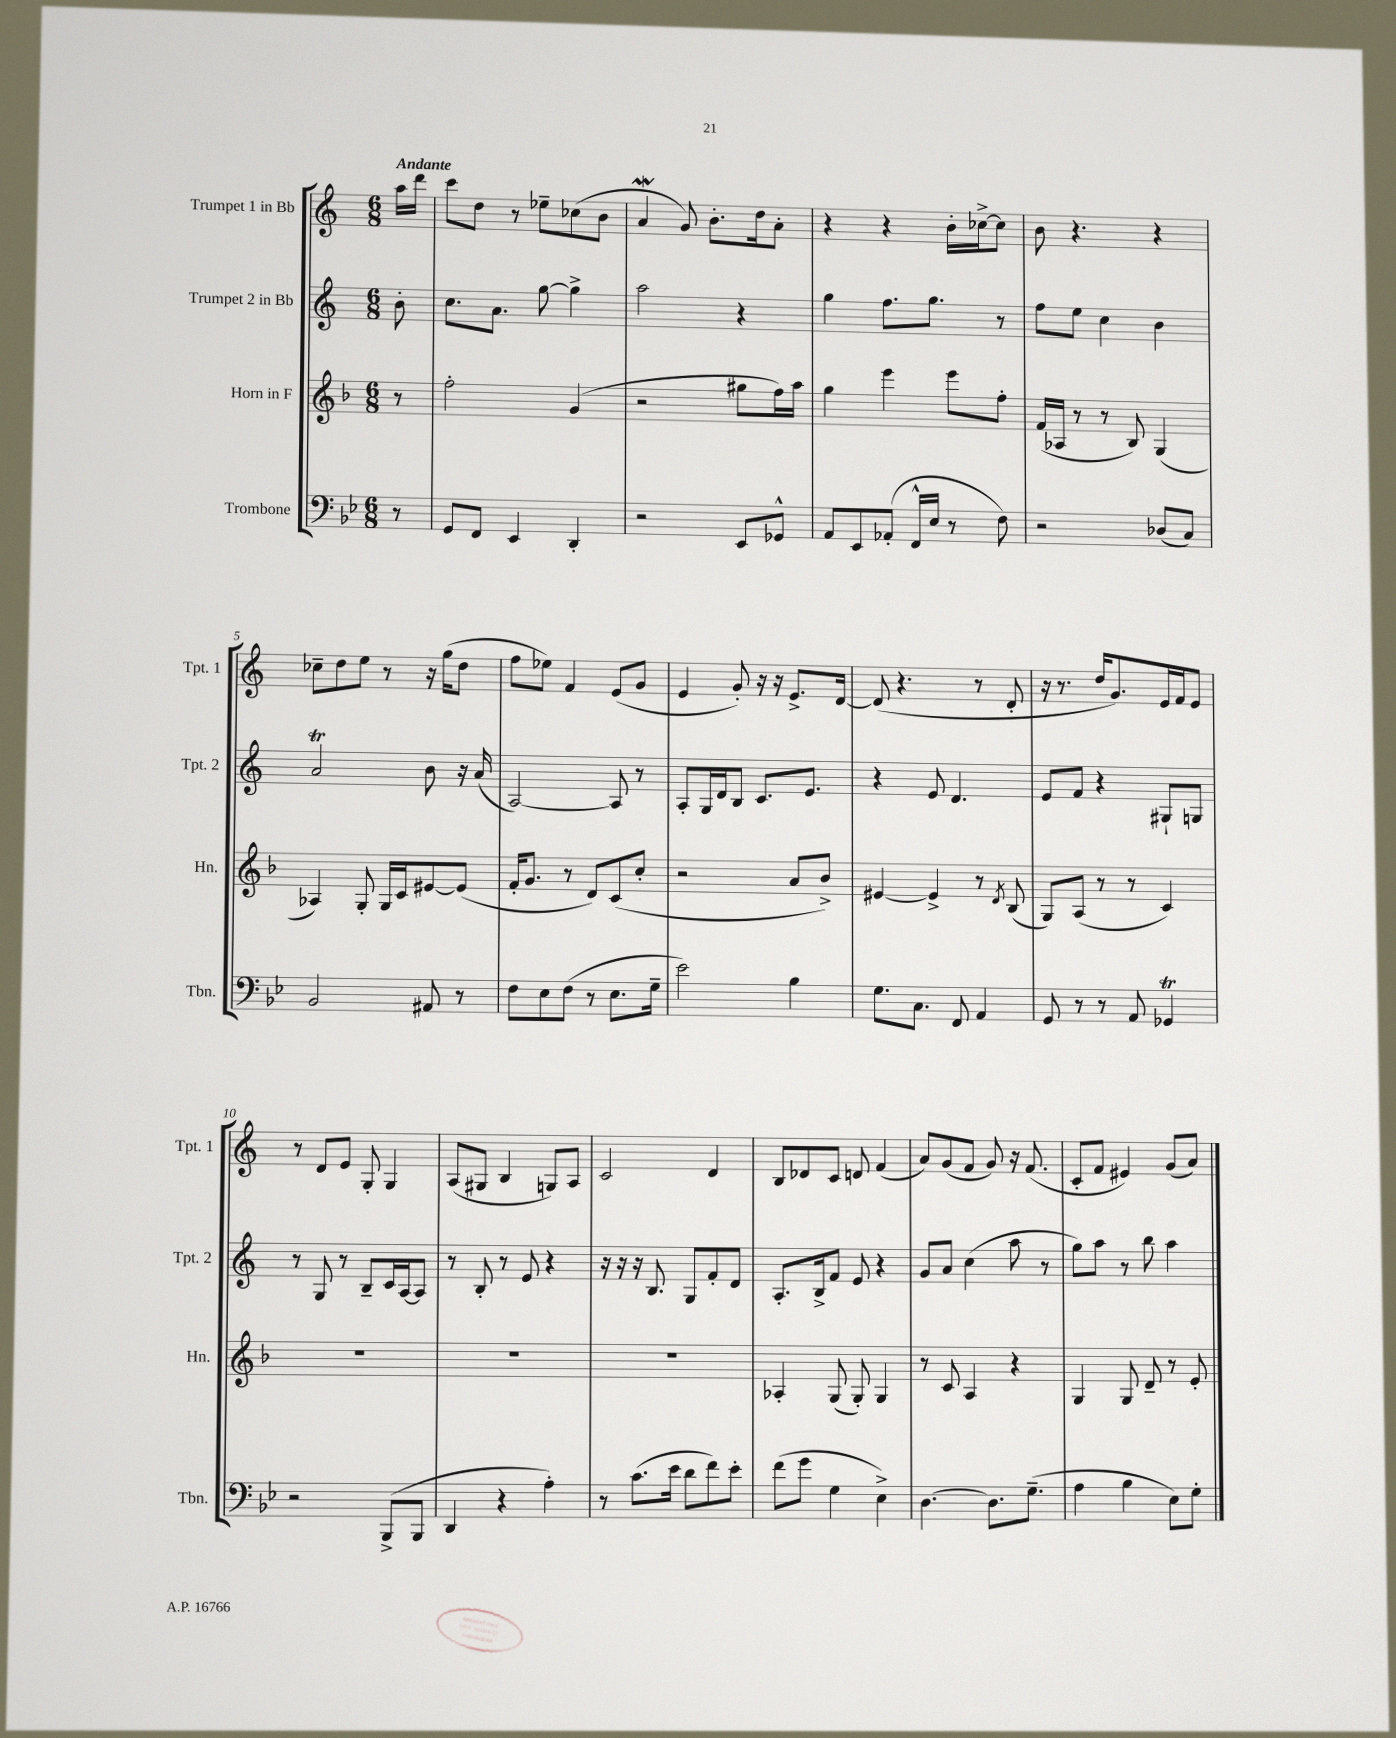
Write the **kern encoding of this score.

**kern	**kern	**kern	**kern
*staff4	*staff3	*staff2	*staff1
*clefF4	*clefG2	*clefG2	*clefG2
*k[b-e-]	*k[b-]	*k[]	*k[]
*M6/8	*M6/8	*M6/8	*M6/8
8r	8r	8b'\	16aa\LL
.	.	.	16ddd\JJ
=	=	=	=
8GG/L	2ff'\	8.cc\L	8ccc\L
8FF/J	.	.	8dd\J
.	.	8.a\J	.
4EE-/	.	.	8r
.	.	[8gg\	8ee-~\L
4DD'/	(4g/	4gg^\]	(8cc-\
.	.	.	8b\J
=	=	=	=
2r	2r	2aa\	4a/
.	.	.	8g/)
.	.	.	8.b'\L
8EE-/L	8gg#\L	4r	.
.	.	.	16dd\k
8GG-^^/J	16ff\L)	.	8a'\J
.	16aa\JJ	.	.
=	=	=	=
8AA/L	4gg\	4gg\	4r
8EE-/	.	.	.
(8AA-'/J	4eee\	8.ff\L	4r
16FF^^/LL	.	.	.
16E-/JJ	.	8.gg\J	.
8r	8eee\L	.	16b'\LL
.	.	.	[16cc-^\J
8F\)	8ff'\J	8r	8cc-\]J
=	=	=	=
2r	(16f/LL	8ff\L	8b\
.	16A-/JJ	.	.
.	8r	8ee\J	4.r
.	8r	4cc\	.
.	8B-/)	.	.
(8D-/L	(4G/	4b\	4r
8C/J)	.	.	.
=	=	=	=
2BB-/	4A-/)	2a/	8cc-~\L
.	.	.	8dd\
.	8G'/	.	8ee\J
.	16G/LL	.	8r
.	16c/J	.	.
8AA#/	[8e#/	8b\	16r
.	.	.	(16gg\LK
8r	(8e#/]J	16r	8dd\J
.	.	(16a/	.
=	=	=	=
8F\L	16f'/LK	[2A/)	8ff\L
.	8.g/J	.	.
8E-\	.	.	8ee-\J)
(8F\J	8r	.	4f/
8r	8d/L)	.	.
8.E-\L	(8c/	8A/]	(8e/L
.	8cc'/J	8r	8g/J
16G~\Jk	.	.	.
=	=	=	=
2e-\)	2r	8A'/L	4e/
.	.	16G/L	.
.	.	16d/J	.
.	.	8B/J	8g'/)
.	.	8.c/L	16r
.	.	.	16r
4B-\	8a/L	.	8.e^/L
.	.	8.e/J	.
.	8b-^/J)	.	.
.	.	.	[16d/Jk
=	=	=	=
8.G\L	[4e#/	4r	(8d/]
.	.	.	4.r
8.C\J	.	.	.
.	4e#^/]	8e/	.
8FF/	.	4.d/	.
4AA/	8r	.	8r
.	8qd/	.	.
.	(8B-/	.	8d'/
=	=	=	=
8GG/	8G/L)	8e/L	16r
.	.	.	8.r
8r	(8A/J	8f/J	.
8r	8r	4r	16dd/LK
.	.	.	8.g/)
8AA/	8r	.	.
4GG-/	4c/)	8G#`/L	16e/L
.	.	.	16f/J
.	.	8G/J	8e/J
=	=	=	=
2r	2.r	8r	8r
.	.	8G/	8d/L
.	.	8r	8e/J
.	.	8B~/L	8G'/
(8BBB-^/L	.	16c/L	4G/
.	.	[16A/J	.
8BBB-/J	.	8A/]J	.
=	=	=	=
4DD/	2.r	8r	(8A/L
.	.	8B'/	8G#/J
4r	.	8r	4B/
.	.	8e/	.
4A'\)	.	4r	8G/L)
.	.	.	8A/J
=	=	=	=
8r	2.r	16r	2c/
.	.	16r	.
(8.c\L	.	16r	.
.	.	8.B/	.
16e-\Jk	.	.	.
8d\L	.	8G/L	.
8f\)	.	8f'/	4d/
8e-'\J	.	8d/J	.
=	=	=	=
(8f\L	4A-'/	8.A'/L	8B/L
8g\J	.	.	8d-/
.	.	16B^/k	.
4G\	(8G/	8f/J	8c/J
.	8G'/)	8e/	8d/
4E-^\)	4G/	4r	(4f/
=	=	=	=
[4.D\	8r	8g/L	8a/L)
.	8c/	8a/J	(8g/
.	4A/	(4cc\	8f/J
8.D\]L	.	.	8g/)
.	4r	8aa\	16r
(8.G~\J	.	.	(8.f/
.	.	8r	.
=	=	=	=
4A\	4G/	8gg\L)	8c'/L
.	.	8aa\J	8f/J
4B-\	8G/	8r	4e#/)
.	8d~/	8bb\	.
8E-\L)	8r	4aa\	(8g/L
8G'\J	8e'/	.	8a/J)
==	==	==	==
*-	*-	*-	*-
